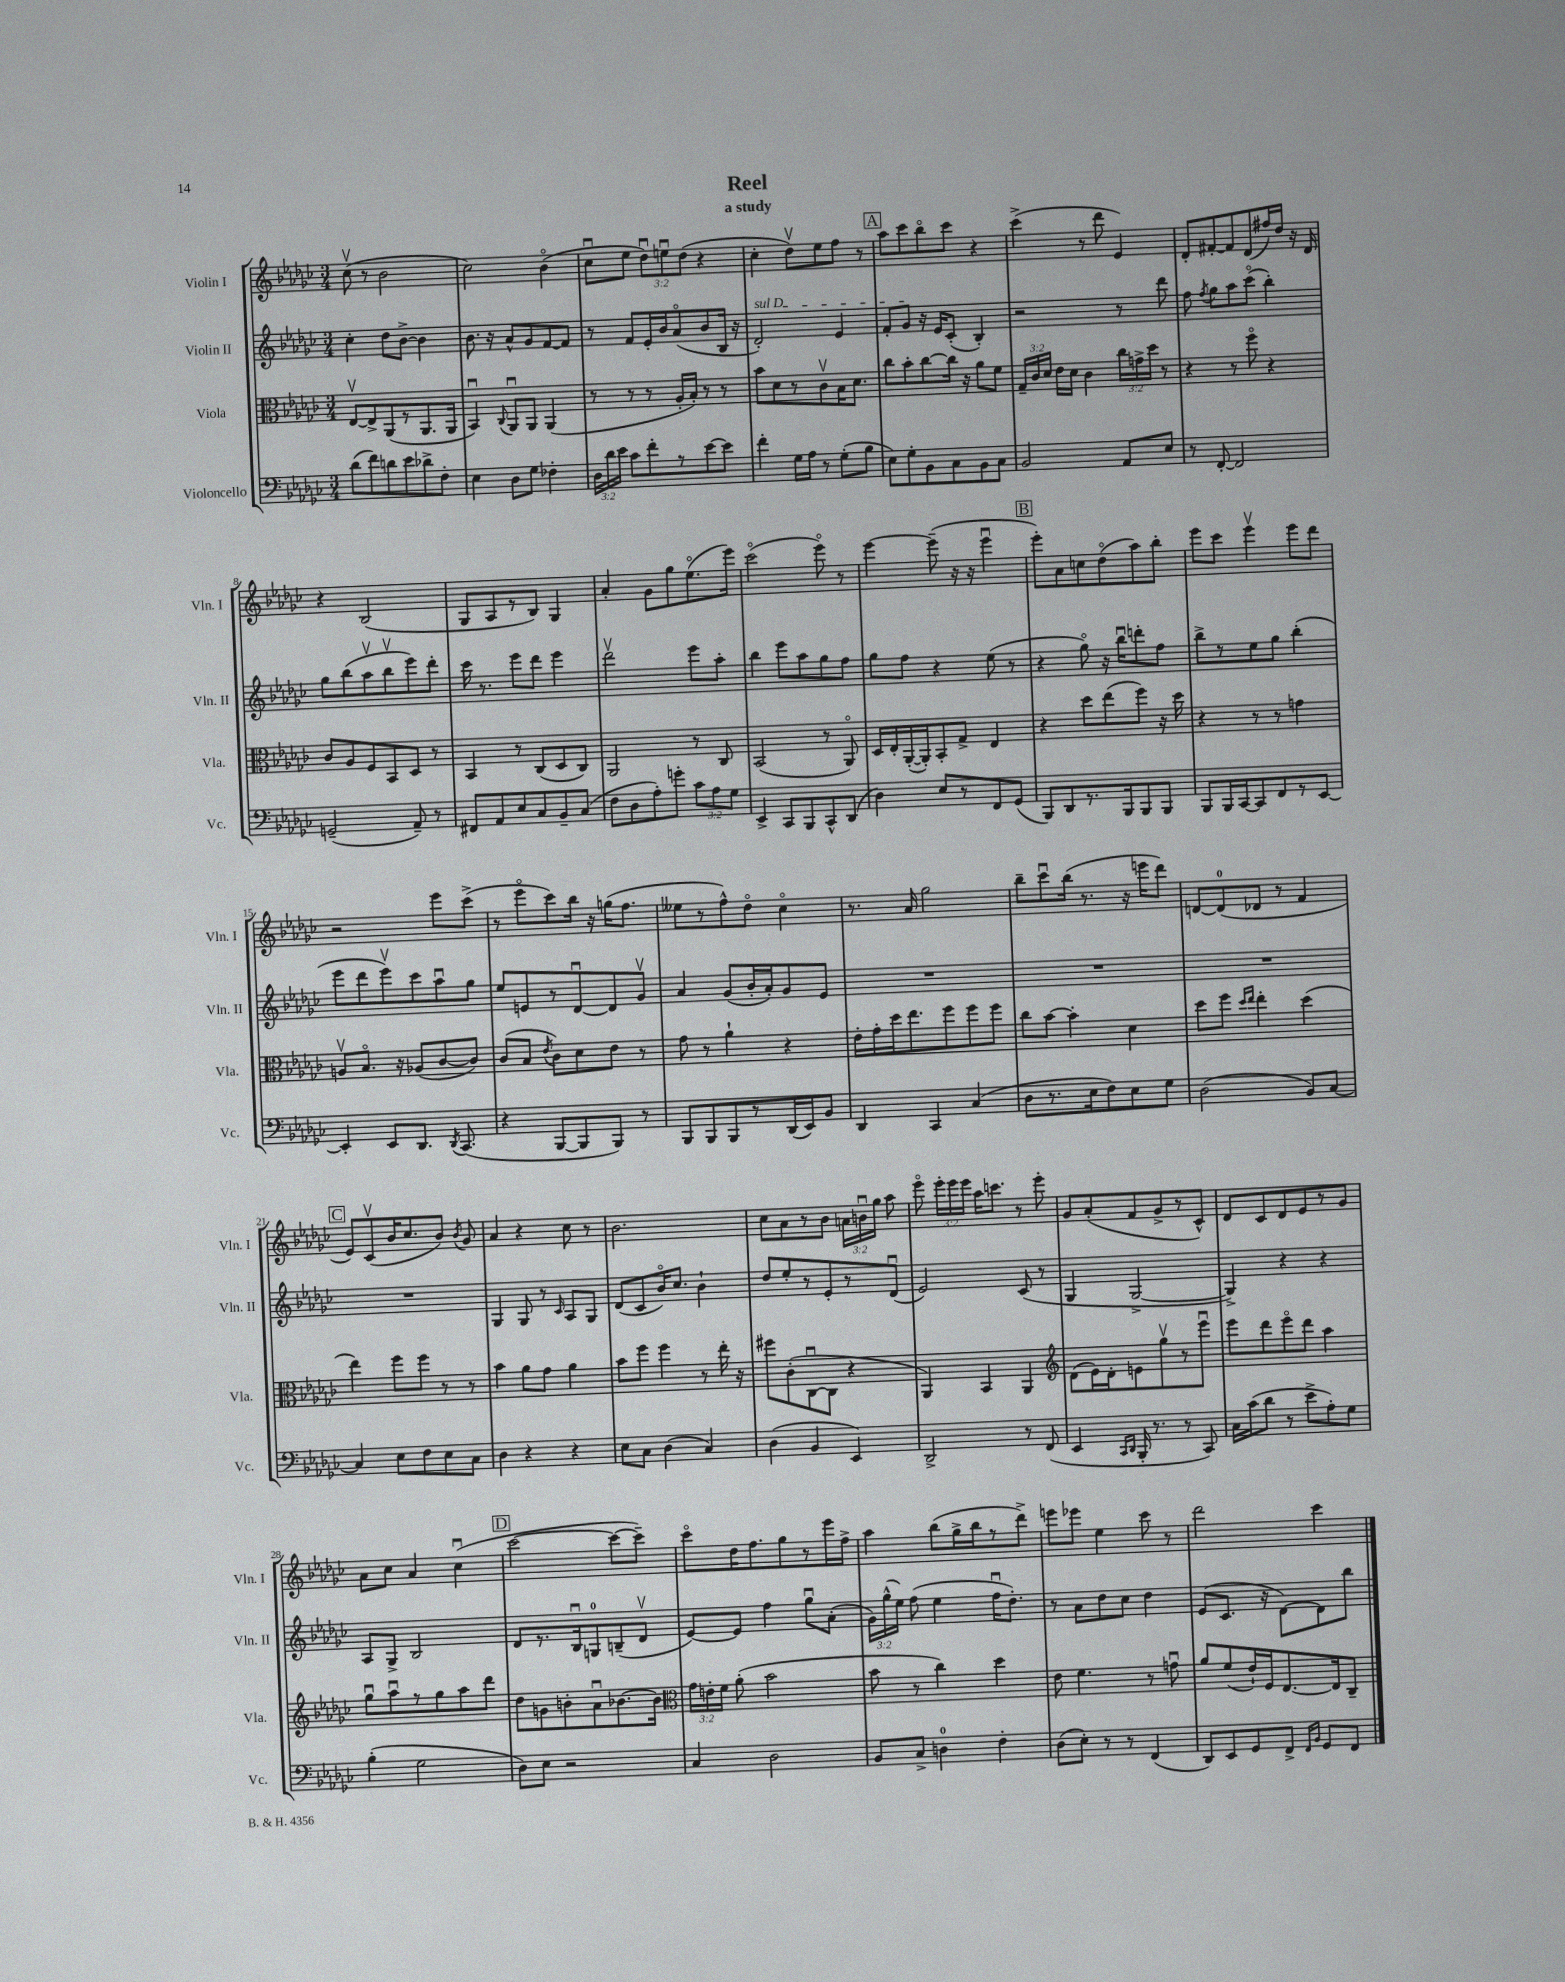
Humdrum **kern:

**kern	**kern	**kern	**kern
*part4	*part3	*part2	*part1
*staff4	*staff3	*staff2	*staff1
*I"Violoncello	*I"Viola	*I"Violin II	*I"Violin I
*I'Vc.	*I'Vla.	*I'Vln. II	*I'Vln. I
*clefF4	*clefC3	*clefG2	*clefG2
*k[b-e-a-d-g-c-]	*k[b-e-a-d-g-c-]	*k[b-e-a-d-g-c-]	*k[b-e-a-d-g-c-]
*M3/4	*M3/4	*M3/4	*M3/4
=1	=1	=1	=1
(8d-\L	[8E-v/L	4cc-'\	(8cc-v\
8f\)	8E-^/]	.	8r
8dn\	(8AA-/	8dd-\L	2b-\
8e-\	8r	[8b-^\J	.
8d-X^\	8.AA-/	4b-\]	.
8F'\J	.	.	.
.	16AA-/Jk	.	.
=2	=2	=2	=2
4E-\	4BB-u/)	8.b-\	2cc-\)
.	.	16r	.
.	8qqC-/	.	.
8D-\L	8AA-u/L	8a-^^/L	.
8G-\J	8AA-/J	8g-/	.
4F-X'\	(4AA-/	[8f/	(4b-\
.	.	8f/J]	.
=3	=3	=3	=3
24D-\LL	8r	8r	8cc-u\L
24d-\	.	.	.
24e-\JJ	.	.	.
8c-\L	8r	8f/L	8ee-\J
8f'\	8r	16e-'/L	12dd-u\L)
.	.	16b-/J	.
.	.	.	12eenu\
8r	16A-'/LL	(8a-/	.
.	.	.	(12dd-\J
.	16B-'/JJ)	.	.
[8e-\	8r	8b-/	4r
8e-\J]	8r	16B-/Jk	.
.	.	16r	.
=4	=4	=4	=4
!	!	!LO:TX:a:i:t=sul D	!
4f'\	8b-\L	2d-'/)	4cc-'\
.	8d-\	.	.
16G-\LL	8r	.	8dd-v\L)
16A-\JJ	.	.	.
8r	8c-v\	.	8ee-\
(8G-'\L	16B-\K	4e-/	8ff\J
.	8.d-\J	.	.
8B-\J	.	.	8r
!!LO:REH:place=s1:t=A
=5	=5	=5	=5
8E-\L)	8cc-\L	8f'/L	8aa-\L
8G-'\	8b-'\	8g-/J	8ccc-\
8BB-\	[8cc-\	16r	8bb-\
.	.	16e-/KL	.
8C-\	16cc-\Jk]	(8c-'/J	8ccc-\J
.	16r	.	.
8BB-\	8a-\L	4B-'/)	4r
8C-\J	8f\J	.	.
=6	=6	=6	=6
2BB-/	24G-~/LL	2r	(4ccc-^\
.	24c-/	.	.
.	24d-/JJ	.	.
.	16e-\LL	.	.
.	16d-\JJ	.	.
.	4c-\	.	8r
.	.	.	8ddd-\
8AA-/L	24cc-\LL	8r	4e-/)
.	24gn^\	.	.
.	24dd-\JJ	.	.
8E-/J	8r	8ddd-\	.
=7	=7	=7	=7
8r	4r	8ff\	8d-'/L
.	.	8qff/	.
[8FF'/	.	8gg-\L	[8f#X'/
2FF/]	8r	8aa-\	8f#/]
.	8ff\	(8ccc-\J	(8d-/
.	4r	4bb-'\)	16ff#X/L)
.	.	.	16dd-/JJ
.	.	.	16r
.	.	.	16d-/
!!LO:LB:g=z
=8	=8	=8	=8
(2GGn~/	8c-/L	8gg-\L	4r
.	8A-/	(8bb-\	.
.	8F/	8aa-v\	(2B-/
.	8BB-/	8bb-v\	.
8AA-~/)	8D-/J	8eee-\)	.
8r	8r	8ddd-'\J	.
=9	=9	=9	=9
8FF#X/L	4BB-/	16ccc-\	8G-/L
.	.	8.r	.
8AA-/	.	.	8A-/
8E-/	8r	8eee-\L	8r
8C-/	(8C-/L	8ddd-\J	8B-/J)
8BB-~/	8D-/	4eee-\	4G-/
(8C-/J	8C-/J)	.	.
=10	=10	=10	=10
8F\L	2AA-/	2ddd-v\	4a-'/
8D-\	.	.	.
8A-'\)	.	.	8g-\L
8gn'\J	.	.	8gg-\
12c-\L	8r	8eee-\L	(8.ee-\
12A-\	.	.	.
.	8C-/	8aa-'\J	.
12G-\J	.	.	.
.	.	.	16eee-\Jk)
=11	=11	=11	=11
4EE-^/	(2BB-/	4bb-\	(2ccc-\
8CC-/L	.	8eee-\L	.
8BBB-/	.	8aa-\	.
8CC-^^/	8r	8gg-\	8eee-\)
(8DD-/J	8AA-/)	8ff\J	8r
=12	=12	=12	=12
4D-\)	16D-/LL	8gg-\L	[4eee-\
.	16E-'/	.	.
.	([16AA-'/	8ff\J	.
.	16AA-'/J])	.	.
8E-/L	8BB-'/	4r	(8eee-~\]
8r	8G-^/J	.	16r
.	.	.	16r
8FF/	4E-/	(8ee-\	4eee-u\
(8GG-/J	.	8r	.
!!LO:REH:place=s1:t=B
=13	=13	=13	=13
8BBB-/L)	4r	4r	8eee-'\L)
8DD-/	.	.	8a-\
8.r	8dd-\L	8gg-\)	8ccn\
.	(8ee-\	16r	(8dd-\
16BBB-/k	.	16bb-u\KL	.
8BBB-/	8ff\J)	8dddn'\	8aa-\)
8BBB-/J	16r	8ff\J	8bb-'\J
.	16dd-\	.	.
=14	=14	=14	=14
8BBB-/L	4r	8bb-^\L	8eee-\L
16BBB-/L	.	8r	8ccc-\J
[16CC-/J	.	.	.
8CC-/]	8r	8ee-\	4eee-v\
8FF/	8r	8gg-\J	.
8r	4gn\	(4bb-'\	8eee-\L
[8EE-/J	.	.	8ddd-\J
!!LO:LB:g=z
=15	=15	=15	=15
4EE-'/]	8Anv/L	8eee-\L	2r
.	8.B-/J	8ddd-\	.
8EE-/L	.	8eee-v\)	.
.	16r	.	.
8.DD-/J	(8A-X/L	8ccc-\	.
.	[8c-/	8aa-u\	8eee-\L
8qDD-/	.	.	.
(8.CC-/	.	.	.
.	8c-/J])	8gg-\J	(8ccc-^\J
=16	=16	=16	=16
4r	(8c-/L	8ee-/L	8r
.	8B-/J	8en/	8eee-\L
.	8qe-/	.	.
[8BBB-/L	8c-\L)	8r	8ccc-\)
8BBB-/]	8d-\	[8d-u/	16bb-\Jk
.	.	.	16r
8BBB-/J)	8e-\J	8d-/]	(16ggn\KL
.	.	.	8.ff\J
8r	8r	8g-v/J	.
=17	=17	=17	=17
8BBB-/L	8g-\	4a-/	8ee--X\L
8BBB-/	8r	.	8r
8BBB-/	4a-`\	(8g-/L	8ff^^\)
8r	.	16b-'/L	8dd-\J
.	.	16a-'/J)	.
(16DD-/L	4r	8g-/	4cc-\
16EE-/J)	.	.	.
8BB-/J	.	8e-/J	.
=18	=18	=18	=18
4DD-/	16e-'\LL	2.r	8.r
.	16g-'\	.	.
.	16dd-\J	.	.
.	8.ee-\	.	16a-/
4CC-/	.	.	2gg-\
.	8ff\	.	.
(4C-/	8ff\	.	.
.	8ff\J	.	.
=19	=19	=19	=19
8D-\L	8cc-\L	2.r	8bb-~\L
8.r	[8b-\J	.	8ccc-u\
.	4b-'\]	.	(16bb-\Jk
16E-\k	.	.	8.r
8F\)	.	.	.
8E-\	4d-\	.	16r
.	.	.	16eeen\KL
8G-\J	.	.	8ddd-\J)
=20	=20	=20	=20
(2D-\	8dd-\L	2.r	[8dn/L
.	8ff\J	.	(8d/]
.	16qqdd-/LL	.	.
.	16qqee-/JJ	.	.
.	4ee-'\	.	8d-X/J
.	.	.	8r
8BB-/L)	(4dd-\	.	4f/
[8C-/J	.	.	.
!!LO:LB:g=z
!!LO:REH:place=s1:t=C
=21	=21	=21	=21
4C-/]	4ee-\)	2.r	8e-/L)
.	.	.	(8c-v/
8E-\L	8ff\L	.	16b-/K
.	.	.	8.cc-/
8F\	8ff\J	.	.
8E-\	8r	.	8b-/J)
.	.	.	8qb-/
8C-\J	8r	.	8g-/
=22	=22	=22	=22
4D-\	4b-\	4G-/	4a-/
4r	8a-\L	8G-/	4r
.	8g-\J	8r	.
.	.	16qqc-/	.
4r	4a-\	8A-/L	8cc-\
.	.	8G-/J	8r
=23	=23	=23	=23
8E-\L	8b-\L	(8d-/L	2.b-\
8C-\J	8ff\J	8c-/	.
(4D-\	4ff\	16b-/K)	.
.	.	8.cc-/J	.
4C-/)	8r	4b-`\	.
.	16ee-'\	.	.
.	16r	.	.
=24	=24	=24	=24
(4D-\	8ff#X\L	8dd-/L	8cc-\L
.	(8c-'\	8ee-'/	8a-\
4BB-/	[8C-u\	8r	8r
.	8C-\J]	8e-'/	8b-\J
4EE-/)	4r	8r	24an\LL
.	.	.	24bnu\
.	.	.	24gg-\JJ
.	.	(8d-u/J	8aa-\
=25	=25	=25	=25
2DD-^/	4AA-/)	2e-/)	8eee-\
.	.	.	24eee-'\LL
.	.	.	24eee-\
.	.	.	24eee-\JJ
.	4BB-/	.	16aa-\KL
.	.	.	8.cccn\J
8r	4AA-/	(8c-/	8r
(8FF/	.	8r	8eee-'\
=26	=26	=26	=26
*	*clefG2	*	*
4EE-/	(8d-\L	4G-/	8g-/L
.	16e-\L)	.	(8a-'/
.	16d-'\J	.	.
16qqCC-/LL	.	.	.
16qqDD-/JJ	.	.	.
16BBB-'/	8en\	[2G-^/	8f/
8.r	.	.	.
.	8gg-v\	.	8g-^/
8r	8r	.	8r
8CC-/)	8eee-u\J	.	8c-^^/J)
=27	=27	=27	=27
16C-\LL	8eee-\L	4G-^/])	8d-/L
(16c-\J	.	.	.
8d-\J	8ddd-\	.	8c-/
8r	8eee-\	4r	8d-/
8e-^\L	8ddd-\J	.	8e-/
8A-'\)	4aa-\	4r	8r
8G-\J	.	.	8g-/J
!!LO:LB:g=z
=28	=28	=28	=28
(4B-'\	8gg-u\L	8A-/L	8a-\L
.	8aa-u\	8G-^/J	8cc-\J
2G-\	8r	2B-/	4a-/
.	8gg-\	.	.
.	8aa-\	.	(4cc-u\
.	8ddd-\J	.	.
!!LO:REH:place=s1:t=D
=29	=29	=29	=29
8D-\L)	8dd-\L	8d-/L	[2ccc-\
8E-\J	8gn\	8.r	.
2r	8bn'\	.	.
.	.	16B-u/k	.
.	8a-u\	8Gn/	.
.	[8.b-X\	(8Bn~/	8ccc-\L_
.	.	8d-v/J	8ccc-~\J])
.	16b-\Jk]	.	.
=30	=30	=30	=30
*	*clefC3	*	*
4C-/	24g-\LL	[8e-/L)	8ccc-\L
.	24en'\	.	.
.	24f\JJ	.	.
.	(8a-'\	8e-/J]	16dd-\K
.	.	.	8.ff\
2D-\	2b-\	4ff\	.
.	.	.	8gg-\
.	.	8gg-u\L	8r
.	.	(8a-'\J	16eee-\L
.	.	.	16ff^\JJ
=31	=31	=31	=31
8BB-/L	8b-\	24g-\LL)	4aa-\
.	.	(24gg-^^\	.
.	.	24ee-\JJ)	.
8C-^/J	8r	(8ff\	.
4Dn\	4cc-\)	4ee-\	(8bb-\L
.	.	.	16gg-^\L
.	.	.	16bb-\J
4F'\	4dd-\	16ffu\KL	8r
.	.	8.dd-'\J)	.
.	.	.	8ddd-^\J)
=32	=32	=32	=32
(8D-\L	8e-\	8r	8eeen\L
8E-'\J)	4.f\	8a-\L	8eee-X\J
8r	.	8dd-\	4ee-\
8r	.	8cc-\J	.
(4FF/	8r	4dd-\	8ccc-\
.	8gnu\	.	8r
=33	=33	=33	=33
8DD-/L)	8a-/L	(8e-/L	2ddd-\
8EE-/	(8f/	8.c-/J	.
8GG-/	16e-`/L)	.	.
.	16F/J	16r	.
8FF^/J	[8.E-/	[8d-\L)	.
16qqFF/LL	.	.	.
16qqBB-/JJ	.	.	.
8GG-/L	.	8d-\]	4ccc-\
.	16E-/k]	.	.
8FF/J	8C-~/J	8bb-\J	.
==	==	==	==
*-	*-	*-	*-
